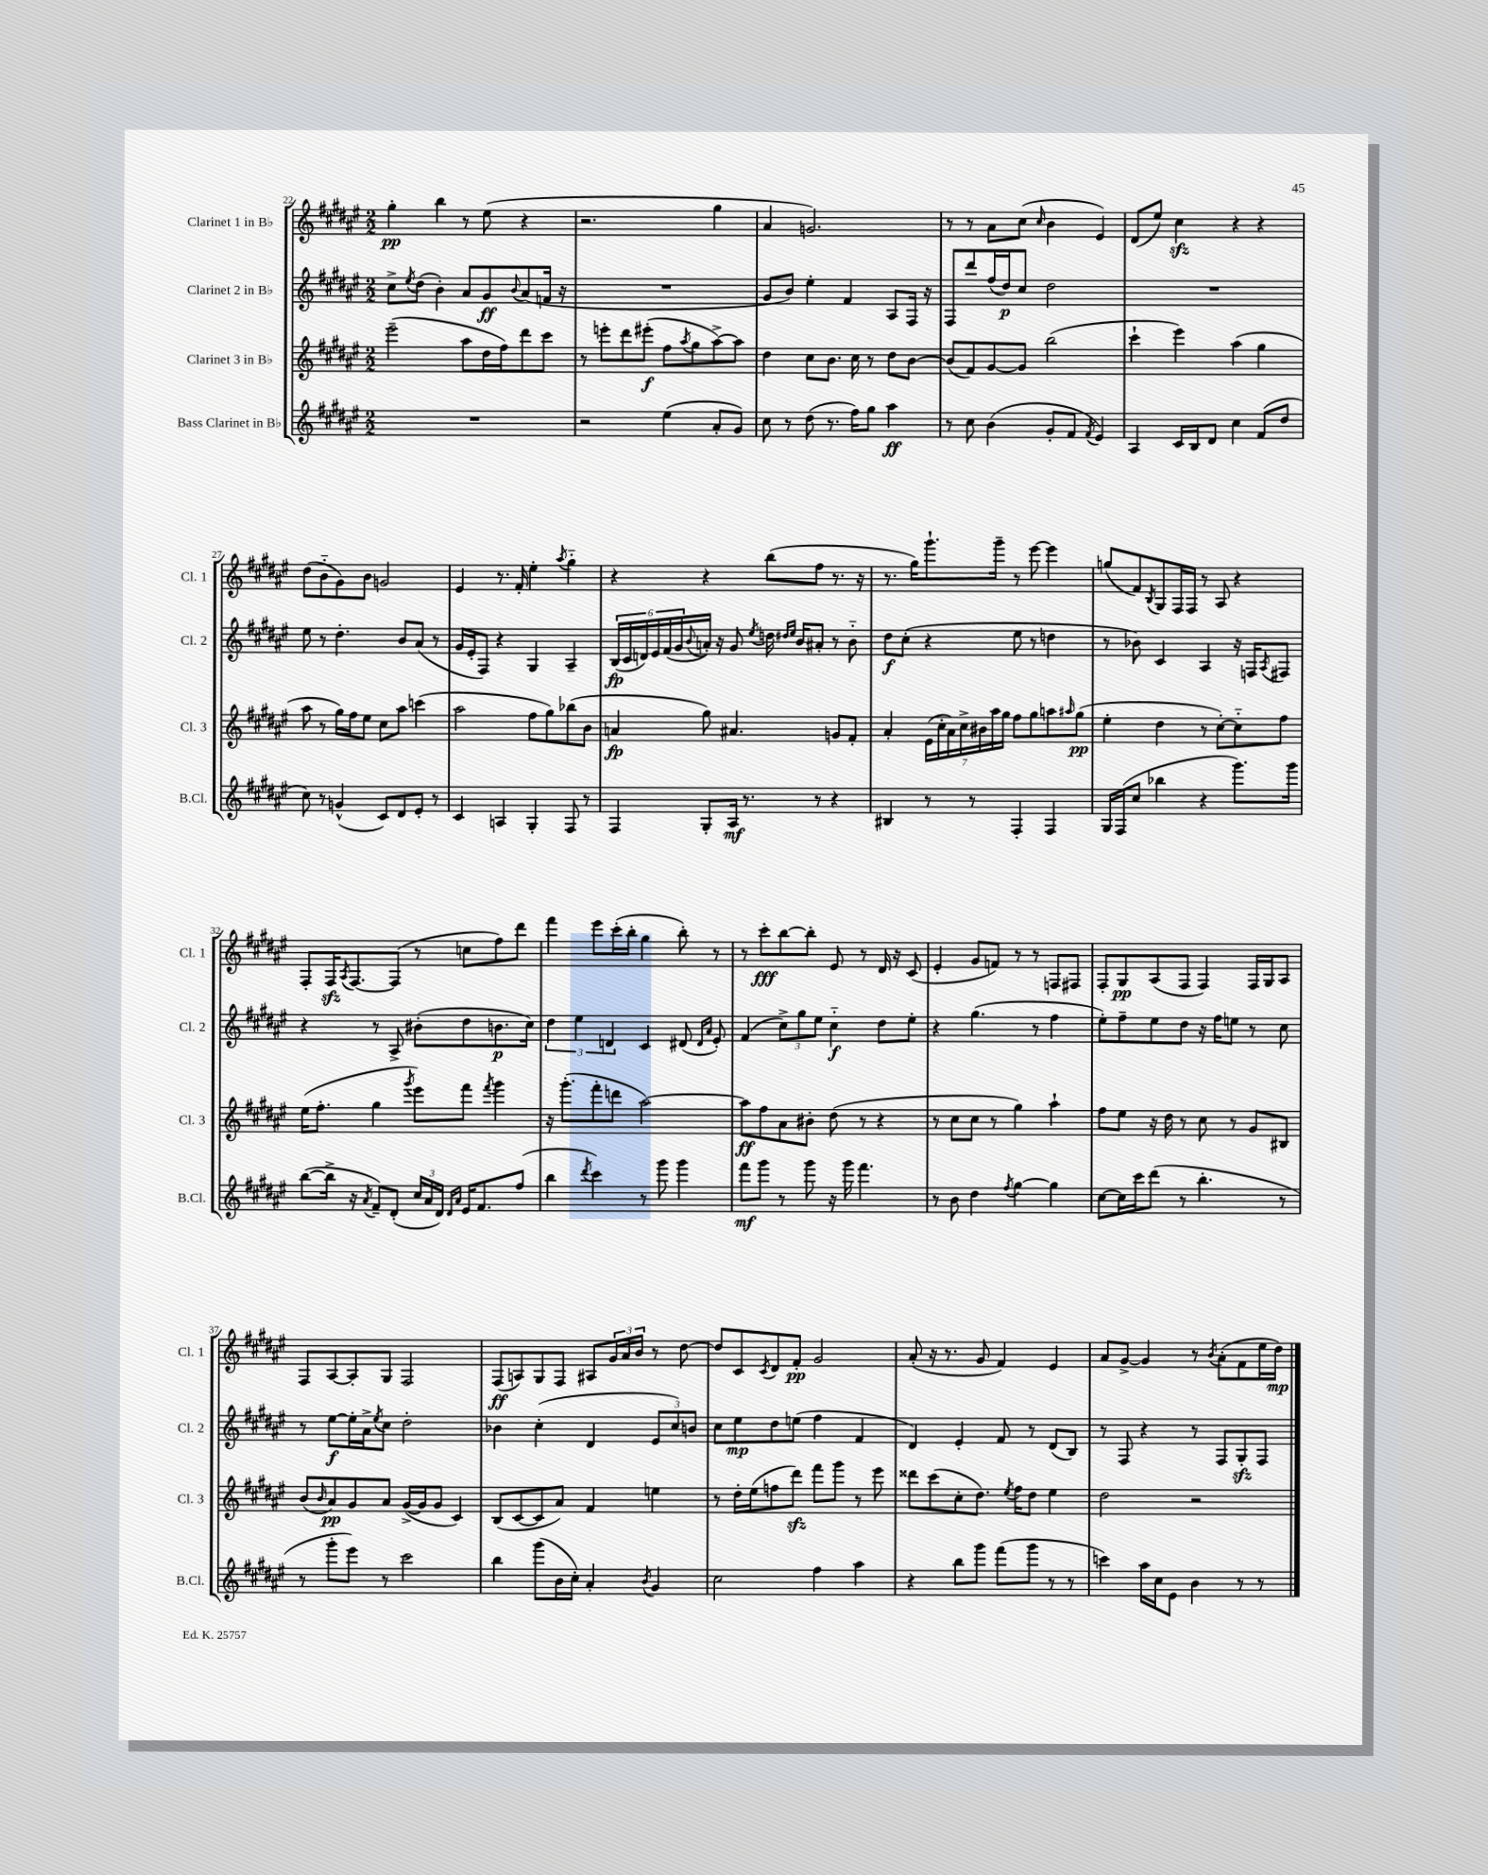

**kern	**dynam	**kern	**dynam	**kern	**dynam	**kern	**dynam
*part4	*part4	*part3	*part3	*part2	*part2	*part1	*part1
*staff4	*staff4	*staff3	*staff3	*staff2	*staff2	*staff1	*staff1
*I"Bass Clarinet in B♭	*	*I"Clarinet 3 in B♭	*	*I"Clarinet 2 in B♭	*	*I"Clarinet 1 in B♭	*
*I'B.Cl.	*	*I'Cl. 3	*	*I'Cl. 2	*	*I'Cl. 1	*
*clefG2	*	*clefG2	*	*clefG2	*	*clefG2	*
*k[f#c#g#d#a#e#]	*	*k[f#c#g#d#a#e#]	*	*k[f#c#g#d#a#e#]	*	*k[f#c#g#d#a#e#]	*
*M2/2	*	*M2/2	*	*M2/2	*	*M2/2	*
=22	=22	=22	=22	=22	=22	=22	=22
1r	.	(2eee#~\	.	8cc#^\L	.	4gg#'\	pp
.	.	.	.	8qee#/	.	.	.
.	.	.	.	(8dd#\J	.	.	.
.	.	.	.	4b'\)	.	4bb\	.
.	.	8aa#\L	.	8a#/L	.	8r	.
.	.	16dd#\L	.	8g#/	ff	(8ee#\	.
.	.	16ff#\J)	.	.	.	.	.
.	.	.	.	8qqb/	.	.	.
.	.	8ddd#\	.	(8a#/	.	4r	.
.	.	8ccc#\J	.	16fn/Jk	.	.	.
.	.	.	.	16r	.	.	.
=23	=23	=23	=23	=23	=23	=23	=23
2r	.	8r	.	1r	.	2.r	.
.	.	8eeen'\L	.	.	.	.	.
.	.	8ddd#\	.	.	.	.	.
.	.	(8eee#X'\J	f	.	.	.	.
(4ee#\	.	8ff#\L	.	.	.	.	.
.	.	8qaa#/	.	.	.	.	.
.	.	8gg#\	.	.	.	.	.
8a#'/L	.	[8aa#^\)	.	.	.	4gg#\	.
8g#/J)	.	8aa#\J]	.	.	.	.	.
=24	=24	=24	=24	=24	=24	=24	=24
8cc#\	.	4dd#\	.	8g#/L	.	4a#/	.
8r	.	.	.	8b/J)	.	.	.
(8dd#\	.	8cc#\L	.	4ee#'\	.	2.gn/)	.
8.r	.	8.b\J	.	.	.	.	.
.	.	.	.	4f#/	.	.	.
16ff#\KL)	.	16cc#\	.	.	.	.	.
8gg#\J	.	8r	.	.	.	.	.
4aa#\	ff	8dd#\L	.	8A#/L	.	.	.
.	.	[8b\J	.	16F#/Jk	.	.	.
.	.	.	.	16r	.	.	.
=25	=25	=25	=25	=25	=25	=25	=25
8r	.	(8b/L]	.	8F#/L	.	8r	.
8cc#\	.	8f#/)	.	8ddd#/	.	8r	.
(4b\	.	[8g#/	.	(16ff#/L	.	8a#\L	.
.	.	.	.	16dd#/J)	p	.	.
.	.	8g#/J]	.	8cc#/J	.	(8cc#\J	.
.	.	.	.	.	.	16qqcc#/	.
8g#'/L	.	(2bb\	.	2dd#\	.	4b\	.
8f#/J	.	.	.	.	.	.	.
8qf#/	.	.	.	.	.	.	.
4e#/)	.	.	.	.	.	4e#/)	.
=26	=26	=26	=26	=26	=26	=26	=26
4A#/	.	4ccc#`\	.	1r	.	(8d#/L	.
.	.	.	.	.	.	8ee#/J)	.
16c#/LL	.	4eee#\)	.	.	.	4cc#zz\	.
16B/J	.	.	.	.	.	.	.
8d#/J	.	.	.	.	.	.	.
4cc#\	.	(4aa#\	.	.	.	4r	.
(8f#/L	.	4gg#\	.	.	.	4r	.
8dd#/J	.	.	.	.	.	.	.
!!LO:LB:g=z
=27	=27	=27	=27	=27	=27	=27	=27
8cc#\)	.	8aa#\	.	8ee#\	.	(8dd#\L	.
8r	.	8r	.	8r	.	8b\	.
(4gn^^/	.	16gg#\LL)	.	4.dd#'\	.	8g#\)	.
.	.	16ff#\J	.	.	.	.	.
.	.	8ee#\J	.	.	.	8b\J	.
8c#/L)	.	8cc#\L	.	.	.	2gn/	.
8d#/	.	8aa#\J	.	8b/L	.	.	.
8e#'/J	.	(4cccn\	.	(8a#/J	.	.	.
8r	.	.	.	8r	.	.	.
=28	=28	=28	=28	=28	=28	=28	=28
4c#/	.	2aa#\	.	16g#/LL	.	4e#/	.
.	.	.	.	16e#'/J	.	.	.
.	.	.	.	8F#/J)	.	.	.
4An/	.	.	.	4r	.	8.r	.
.	.	.	.	.	.	16f#'/	.
4G#'/	.	8ff#\L	.	4G#/	.	4ee#'\	.
.	.	8gg#\)	.	.	.	.	.
.	.	.	.	.	.	8qaa#/	.
8F#/	.	(8bb-X\	.	4A#~/	.	4gg#\	.
8r	.	8b\J	.	.	.	.	.
=29	=29	=29	=29	=29	=29	=29	=29
4F#/	.	4an/	fp	(24B/LL	fp	4r	.
.	.	.	.	24c#/	.	.	.
.	.	.	.	24dn/)	.	.	.
.	.	.	.	24e#/	.	.	.
.	.	.	.	(24f#/	.	.	.
.	.	.	.	24g#/	.	.	.
.	.	.	.	8qqb/	.	.	.
8G#'/L	.	8gg#\)	.	16an'/JJ)	.	4r	.
.	.	.	.	16r	.	.	.
16A#/Jk	mf	4.a#X/	.	8g#/	.	.	.
8.r	.	.	.	.	.	.	.
.	.	.	.	8qee#/	.	.	.
.	.	.	.	16ddn\	.	(8bb\L	.
.	.	.	.	16qqdd#X/LL	.	.	.
.	.	.	.	16qqee#/JJ	.	.	.
.	.	.	.	16b/KL	.	.	.
8r	.	.	.	8a#X'/J	.	8ff#\J	.
4r	.	8gn/L	.	8r	.	8.r	.
.	.	8f#'/J	.	8b\	.	.	.
.	.	.	.	.	.	16r	.
=30	=30	=30	=30	=30	=30	=30	=30
4B#X/	.	4a#'/	.	8dd#\L	f	8.r	.
.	.	.	.	(8cc#'\J	.	.	.
.	.	.	.	.	.	16gg#\KL)	.
8r	.	(28e#\LL	.	4r	.	8.ggg#`\	.
.	.	28cc#'\	.	.	.	.	.
.	.	28a#\)	.	.	.	.	.
.	.	28cc#^\	.	.	.	.	.
8r	.	.	.	.	.	.	.
.	.	28b#X\	.	.	.	.	.
.	.	28aa#\	.	.	.	.	.
.	.	.	.	.	.	16ggg#~\Jk	.
.	.	28gg#\JJ	.	.	.	.	.
4F#'/	.	8ff#\L	.	8ee#\	.	8r	.
.	.	8gg#\	.	8r	.	[8eee#\	.
4F#/	.	8aan\	.	4ddn\	.	4eee#\]	.
.	.	16qqaa#X/	.	.	.	.	.
.	.	(8gg#\J	pp	.	.	.	.
=31	=31	=31	=31	=31	=31	=31	=31
16G#/LL	.	4ee#'\	.	8r	.	(8ggn/L	.
(16F#/J	.	.	.	.	.	.	.
8cc#/J	.	.	.	8b-X\)	.	8f#/)	.
.	.	.	.	.	.	8qB/	.
4bb-X\	.	4dd#\	.	4c#/	.	8G#/	.
.	.	.	.	.	.	16F#/L	.
.	.	.	.	.	.	16F#/JJ	.
4r	.	8r	.	4A#/	.	8r	.
.	.	[8cc#'\L)	.	.	.	8A#/	.
8.ggg#\L)	.	8cc#\]	.	16r	.	4r	.
.	.	.	.	16Fn/KL	.	.	.
.	.	.	.	8qA#/	.	.	.
.	.	8ff#\J	.	8F#X/J	.	.	.
16ggg#\Jk	.	.	.	.	.	.	.
!!LO:LB:g=z
=32	=32	=32	=32	=32	=32	=32	=32
([8bb\L	.	(16ee#\KL	.	4r	.	8F#'/L	.
.	.	8.ff#'\J	.	.	.	.	.
16bb^\Jk]	.	.	.	.	.	16F#zz/K	.
.	.	.	.	.	.	8qA#/	.
16r	.	.	.	.	.	[8.F#/	.
8qa#/	.	.	.	.	.	.	.
8f#~/L)	.	4gg#\	.	8r	.	.	.
(8d#'/J	.	.	.	8A#^/	.	(8F#/J]	.
.	.	8qggg#/	.	.	.	.	.
24cc#/LL	.	8eee#\L)	.	(8b#X'\L	.	8r	.
24a#/	.	.	.	.	.	.	.
24d#/JJ)	.	.	.	.	.	.	.
16qqd#/LL	.	.	.	.	.	.	.
16qqa#/JJ	.	.	.	.	.	.	.
16e#/KL	.	8fff#\J	.	8dd#\	.	8ccn\L	.
8.f#/	.	.	.	.	.	.	.
.	.	8qfff#/	.	.	.	.	.
.	.	4ggg#\	.	8.bn\	p	8ff#\)	.
(8ff#/J	.	.	.	.	.	8ddd#\J	.
.	.	.	.	16cc#\Jk)	.	.	.
=33	=33	=33	=33	=33	=33	=33	=33
4bb\	.	16r	.	6dd#\	.	4fff#\	.
.	.	(8.ggg#'\L	.	.	.	.	.
.	.	.	.	6ee#\	.	.	.
8qddd#/	.	.	.	.	.	.	.
4ccc#\)	.	8fff#'\	.	.	.	8eee#\L	.
.	.	.	.	6dn/	.	.	.
.	.	8dddn\J	.	.	.	(16ccc#'\L	.
.	.	.	.	.	.	16bb'\JJ	.
8r	.	[2aa#\)	.	4c#/	.	4gg#\	.
8ggg#\	.	.	.	.	.	.	.
4ggg#\	.	.	.	(8d#X/	.	8bb'\)	.
.	.	.	.	16qqd#/LL	.	.	.
.	.	.	.	16qqa#/JJ	.	.	.
.	.	.	.	8e#'/)	.	8r	.
=34	=34	=34	=34	=34	=34	=34	=34
8fff#\L	mf	8aa#\L]	ff	(4f#/	.	8r	.
8ggg#\J	.	8ff#\	.	.	.	8ccc#'\L	fff
8r	.	8a#\	.	12cc#^\L)	.	[8bb\	.
.	.	.	.	12gg#\	.	.	.
8ggg#\	.	8b#X'\J	.	.	.	8bb'\J]	.
.	.	.	.	12ee#\J	.	.	.
16r	.	(8dd#\	.	4cc#\	f	8e#/	.
16ggg#\	.	.	.	.	.	.	.
4.fff#\	.	8r	.	.	.	8r	.
.	.	4r	.	8dd#\L	.	16d#/	.
.	.	.	.	.	.	16r	.
.	.	.	.	8ee#'\J	.	(8c#/	.
=35	=35	=35	=35	=35	=35	=35	=35
8r	.	8r	.	4r	.	4e#'/	.
8b\	.	8cc#\L	.	.	.	.	.
4dd#\	.	8cc#\J	.	(4.gg#\	.	8g#/L	.
.	.	8r	.	.	.	8fn/J)	.
8qff#/	.	.	.	.	.	.	.
[4gg#\	.	4gg#\)	.	.	.	8r	.
.	.	.	.	8r	.	8r	.
4gg#\]	.	4aa#`\	.	4ff#\	.	8Fn/L	.
.	.	.	.	.	.	8F#X/J	.
=36	=36	=36	=36	=36	=36	=36	=36
[8cc#\L	.	8ff#\L	.	8ee#'\L)	.	8F#'/L	.
16cc#\L]	.	8ee#\J	.	8ff#~\	.	8G#/	pp
16ccc#\J	.	.	.	.	.	.	.
(8ddd#\J	.	16r	.	8ee#\	.	(8A#/	.
.	.	16dd#\	.	.	.	.	.
8r	.	8r	.	8dd#\J	.	8F#/J	.
4.bb'\	.	8cc#\	.	16r	.	4F#/)	.
.	.	.	.	16ff#\KL	.	.	.
.	.	8r	.	8een\J	.	.	.
.	.	8g#/L	.	8r	.	16F#/LL	.
.	.	.	.	.	.	16G#/J	.
8r	.	8B#X/J	.	8cc#\	.	8A#/J	.
!!LO:LB:g=z
=37	=37	=37	=37	=37	=37	=37	=37
8r	.	(8b/L	.	8r	.	8F#/L	.
.	.	16qqb/	.	.	.	.	.
8ggg#'\L	.	8a#/)	pp	[8ee#\L	f	[8A#/	.
8eee#\J)	.	8g#/	.	16ee#'\L]	.	8A#'/]	.
.	.	.	.	16a#^\J	.	.	.
.	.	.	.	8qee#/	.	.	.
8r	.	8a#/J	.	8cc#\J	.	8G#/J	.
2ccc#\	.	([16g#^/LL	.	2dd#'\	.	2F#/	.
.	.	16g#/J]	.	.	.	.	.
.	.	8g#/J	.	.	.	.	.
.	.	4c#/)	.	.	.	.	.
=38	=38	=38	=38	=38	=38	=38	=38
4bb\	.	(8B/L	.	4b-X\	.	(8F#/L	ff
.	.	[8c#/	.	.	.	8An/)	.
(8ggg#\L	.	8c#/]	.	(4cc#'\	.	8G#/	.
16b\L	.	8a#/J)	.	.	.	8F#/J	.
16cc#'\JJ)	.	.	.	.	.	.	.
4a#'/	.	4f#/	.	4d#/	.	8A#X/L	.
.	.	.	.	.	.	24g#/L	.
.	.	.	.	.	.	24a#/	.
.	.	.	.	.	.	24b/JJ	.
8qb/	.	.	.	.	.	.	.
4g#/	.	4een\	.	12e#/L	.	8r	.
.	.	.	.	12cc#/)	.	.	.
.	.	.	.	.	.	[8dd#\	.
.	.	.	.	12bn/J	.	.	.
=39	=39	=39	=39	=39	=39	=39	=39
2cc#\	.	8r	.	8cc#\L	.	8dd#/L]	.
.	.	16dd#'\LL	.	8ee#\	mp	8c#/	.
.	.	(16ee#\J	.	.	.	.	.
.	.	.	.	.	.	8qc#/	.
.	.	8ffn\	.	8dd#\	.	8d#/	.
.	.	8ddd#zz\J)	.	(8een\J	.	8f#'/J	pp
4ff#\	.	8fff#\L	.	4ff#\	.	2g#/	.
.	.	8ggg#\J	.	.	.	.	.
4aa#\	.	8r	.	4f#/	.	.	.
.	.	8eee#\	.	.	.	.	.
=40	=40	=40	=40	=40	=40	=40	=40
4r	.	8ddd##X\L	.	4d#/)	.	(8a#'/	.
.	.	(8ccc#\	.	.	.	16r	.
.	.	.	.	.	.	8.r	.
8bb\L	.	8cc#'\	.	4e#'/	.	.	.
8ggg#\J	.	8.dd#\J)	.	.	.	8g#/	.
(8fff#\L	.	.	.	8f#/	.	4f#/)	.
.	.	8qee#/	.	.	.	.	.
.	.	16ff#\KL	.	.	.	.	.
8ggg#\J	.	8dd#\J	.	8r	.	.	.
8r	.	4ee#\	.	(8d#/L	.	4e#/	.
8r	.	.	.	8B/J)	.	.	.
=41	=41	=41	=41	=41	=41	=41	=41
4cccn\)	.	2dd#\	.	8r	.	8a#/L	.
.	.	.	.	8F#/	.	[8g#^/J	.
16aa#\LL	.	.	.	4r	.	4g#/]	.
16cc#\J	.	.	.	.	.	.	.
8e#\J	.	.	.	.	.	.	.
4b\	.	2r	.	8r	.	8r	.
.	.	.	.	.	.	8qb/	.
.	.	.	.	8F#/L	.	(8a#'\L	.
8r	.	.	.	8G#zz'/	.	8f#\	.
8r	.	.	.	8F#/J	.	16ee#\L	.
.	.	.	.	.	.	16dd#\JJ)	mp
==	==	==	==	==	==	==	==
*-	*-	*-	*-	*-	*-	*-	*-
